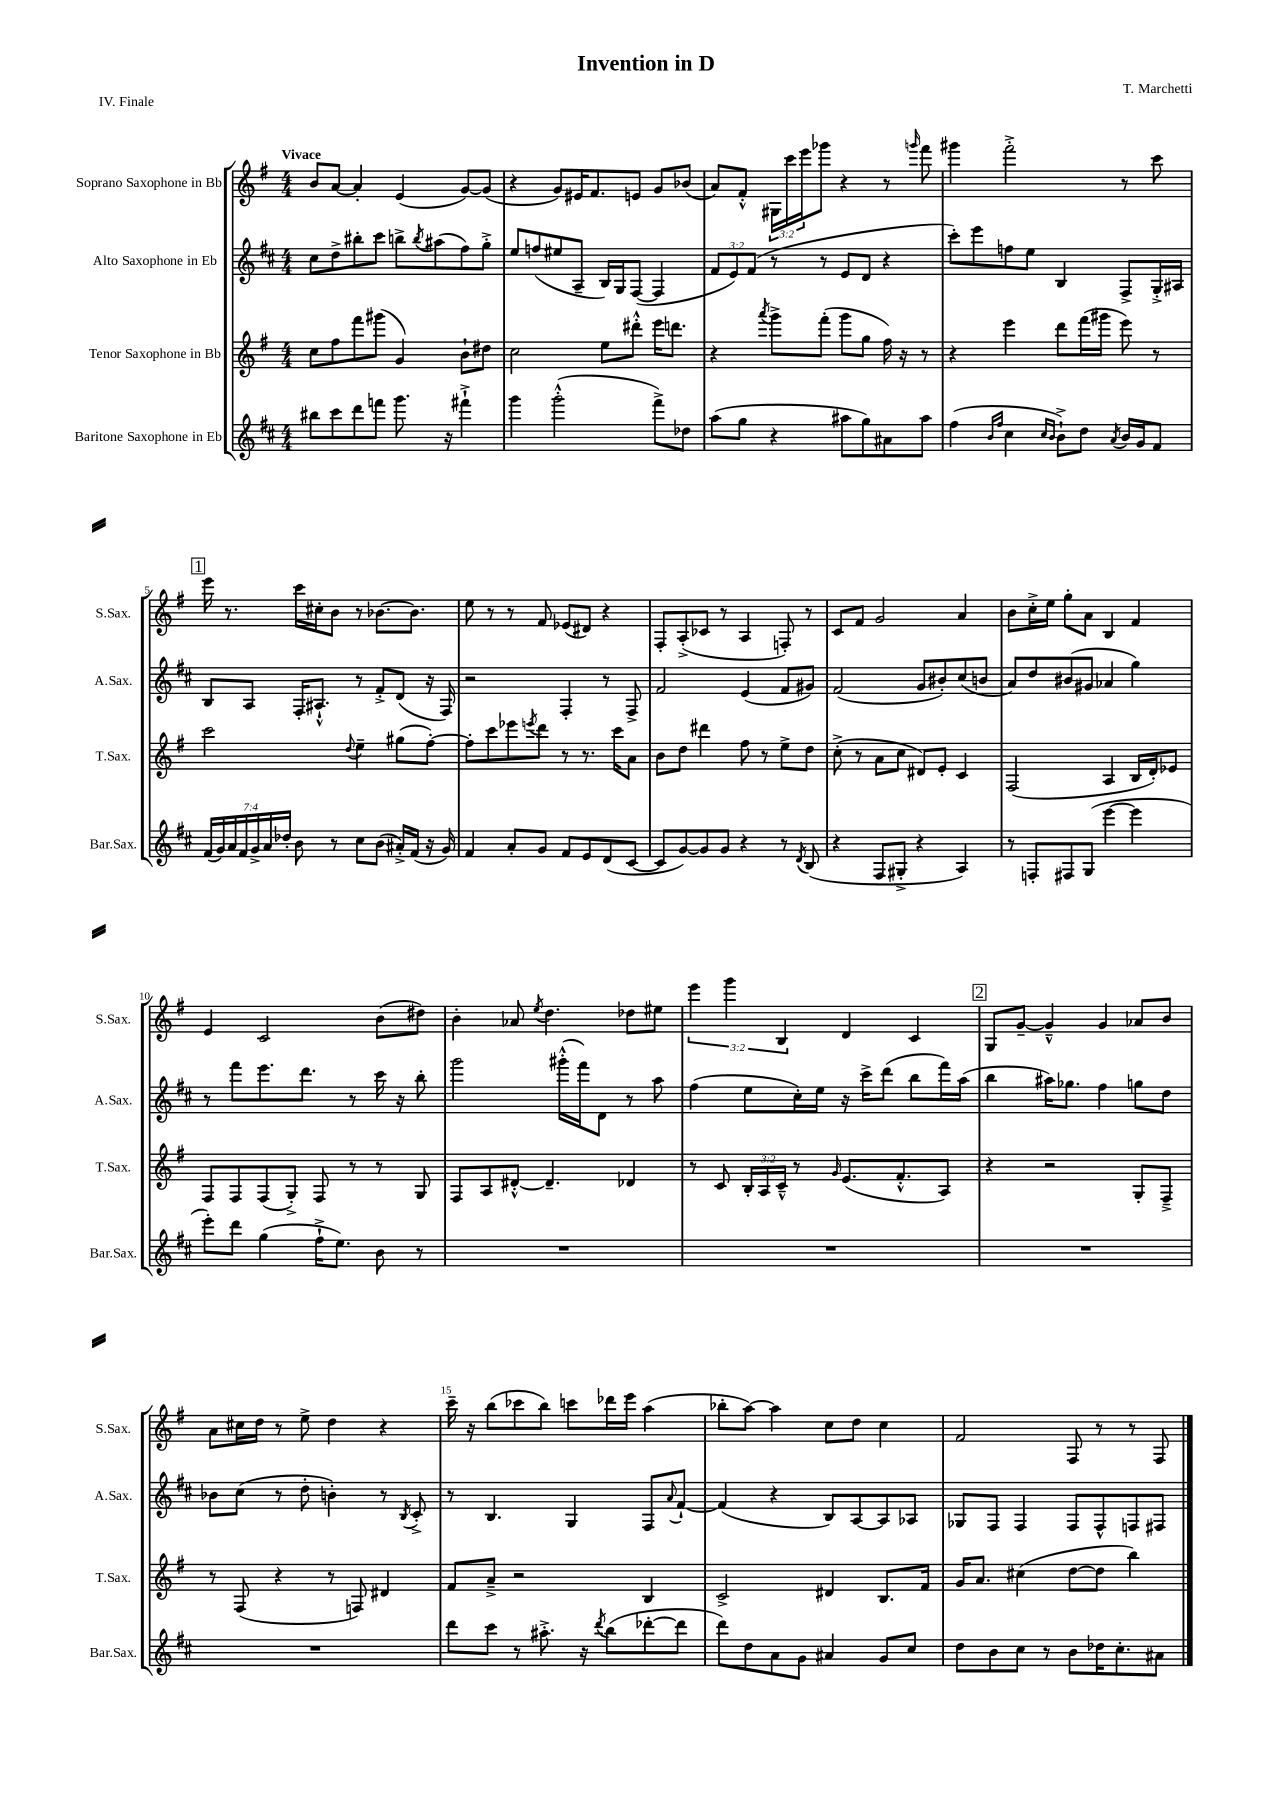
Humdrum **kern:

**kern	**kern	**kern	**kern
*part4	*part3	*part2	*part1
*staff4	*staff3	*staff2	*staff1
*I"Baritone Saxophone in Eb	*I"Tenor Saxophone in Bb	*I"Alto Saxophone in Eb	*I"Soprano Saxophone in Bb
*I'Bar.Sax.	*I'T.Sax.	*I'A.Sax.	*I'S.Sax.
*clefG2	*clefG2	*clefG2	*clefG2
*k[f#c#]	*k[f#]	*k[f#c#]	*k[f#]
*M4/4	*M4/4	*M4/4	*M4/4
=1	=1	=1	=1
!	!	!	!LO:TX:a:B:t=Vivace
8bb#X\L	8cc\L	8cc#\L	8b/L
8ccc#\	8ff#\	8dd^\	[8a/J
8ddd\	8fff#\	8bb#X'\	4a'/]
8fffn\J	(8ggg#X\J	8ccc#\J	.
8.ggg\	4g/)	8bbn^\L	(4e/
.	.	8qbb/	.
.	.	(8aa#X\	.
16r	.	.	.
4fff#X`^\	8b`\L	8ff#\)	[8g/L)
.	8dd#X\J	8gg'^\J	(8g/J]
=2	=2	=2	=2
4ggg\	2cc\	8ee/L	4r
.	.	(8ffn/	.
(2ggg'^^\	.	8ee#X/	8g/L)
.	.	8A~/J	16e#X/K
.	.	.	8.f#/
.	8ee\L	16B/LL)	.
.	.	16G/J	.
.	8ddd#X'^^\J	([8F#/J	8en/J
8fff#^\L)	16eee\KL	4F#/]	8g/L
.	8.dddn\J	.	.
8dd-X\J	.	.	(8b-X/J
=3	=3	=3	=3
(8aa\L	4r	12f#/L	8a/L)
.	.	12e/)	.
8gg\J	.	.	8f#'^^/J
.	.	(12f#/J	.
.	8qaaa/	.	.
4r	8ggg^\L	8r	24G#X\LL
.	.	.	24ccc\
.	.	.	24eee\J
.	(8fff#'\J	8r	8ggg-X\J
8aa#X\L	8ggg\L	8e/L	4r
8gg\)	8gg\J	8d/J	.
8a#X\	16ff#\)	4r	8r
.	16r	.	.
.	.	.	16qqgggn/
8aa#\J	8r	.	8fff#\
=4	=4	=4	=4
(4ff#\	4r	8ccc#'\L)	4ggg#X\
.	.	8eee\	.
16qqb/LL	.	.	.
16qqff#/JJ	.	.	.
4cc#\	4eee\	8ffn\	2fff#'^\
.	.	8ee\J	.
16qqcc#/LL	.	.	.
16qqb/JJ	.	.	.
8b`^\L)	8ddd\L	4B/	.
8dd\J	(16fff#\L	.	.
.	16ggg#X\JJ	.	.
8qa/	.	.	.
16b/LL	8eee\)	8F#^/L	8r
16g/J	.	.	.
8f#/J	8r	16G'^/L	8ccc\
.	.	16A#X/JJ	.
!!LO:LB:g=z
!!LO:REH:place=s1:t=1
=5	=5	=5	=5
(28f#/LL	2ccc\	8B/L	16eee\
28g/)	.	.	.
.	.	.	8.r
28a/	.	.	.
28f#/	.	.	.
.	.	8A/J	.
28g^/	.	.	.
28a/	.	.	.
28dd-X'/JJ	.	.	.
8b\	.	16F#'/KL	16ccc\LL
.	.	8.A#X`^^/J	16cc#X'\J
8r	.	.	8b\J
.	8qqdd/	.	.
8cc#\L	4ee~\	8r	8r
(8b\J	.	8f#'^/L	[8.b-X\L
16a#X'^/LL)	(8gg#X\L	(8d/J	.
(16f#/JJ	.	.	8.b-\J]
16r	[8ff#'\J)	16r	.
16g/)	.	16F#/)	.
=6	=6	=6	=6
4f#/	8ff#'\L]	2r	8ee\
.	8ccc\	.	8r
8a'/L	8eee-X\	.	8r
.	8qeeen/	.	.
8g/J	8ddd\J	.	8f#/
8f#/L	8r	4F#'/	(8e-X/L
8e/	8.r	.	8d#X/J)
(8d/	.	8r	4r
.	16ccc\KL	.	.
[8c#/J	8a\J	8F#^/	.
=7	=7	=7	=7
8c#/L]	8b\L	2f#/	8F#'/L
[8g/)	8dd\J	.	(8A'^/
8g/]	4ddd#X\	.	8c-X/J
8g/J	.	.	8r
4r	8ff#\	(4e/	4A/
.	8r	.	.
8r	8ee^\L	8f#/L	8Fn'/)
8qd/	.	.	.
(8B/	8dd\J	8g#X/J)	8r
=8	=8	=8	=8
4r	(8cc'^\	(2f#/	8c/L
.	8r	.	8f#/J
8F#/L	8a\L	.	2g/
8G#X'^/J	8cc\J	.	.
4r	8d#X/L)	8g/L	.
.	8e'/J	8b#X'/)	.
4A/)	4c/	(8cc#/	4a/
.	.	8bn/J	.
=9	=9	=9	=9
8r	(2F#/	8a/L)	8b\L
8Fn'/L	.	8dd/	16cc'^\L
.	.	.	16ee\JJ
8F#X/	.	(8b#X/	8gg'\L
(8G/J	.	8g#X/J	8a\J
[4eee\	4A/	4a-X/	4B/
4eee\]	16B/LL	4gg\)	4f#/
.	16d'/J)	.	.
.	8e-X/J	.	.
!!LO:LB:g=z
=10	=10	=10	=10
8eee'\L)	8F#/L	8r	4e/
8ddd\J	8F#/	8fff#\L	.
(4gg\	(8F#/	8.eee\	2c/
.	8G'^/J)	.	.
.	.	8.ddd\J	.
16ff#`^\KL	8F#/	.	.
8.ee\J)	.	.	.
.	8r	8r	.
8b\	8r	16ccc#\	(8b\L
.	.	16r	.
8r	8G/	8bb'\	8dd#X\J)
=11	=11	=11	=11
1r	8F#/L	2ggg\	4b'\
.	8A/	.	.
.	[8d#X'^^/J	.	8a-X/
.	.	.	8qee/
.	4.d#~/]	.	4.dd\
.	.	(16ggg#X'^^\LL	.
.	.	16fff#\J)	.
.	.	8d\J	.
.	4d-X/	8r	8dd-X\L
.	.	8aa\	8ee#X\J
=12	=12	=12	=12
1r	8r	(4ff#\	6eee\
.	8c/	.	.
.	.	.	6ggg\
.	24B'/LL	8ee\L	.
.	24A/	.	.
.	24c~^^/JJ	.	6B/
.	8r	16cc#'\L)	.
.	.	16ee\JJ	.
.	16qqg/	.	.
.	(8.e/L	16r	4d/
.	.	16ccc#^\KL	.
.	.	(8ddd\J	.
.	8.f#'^^/	.	.
.	.	8bb\L	4c/
.	8A/J)	16fff#\L)	.
.	.	(16aa\JJ	.
!!LO:REH:place=s1:t=2
=13	=13	=13	=13
1r	4r	4bb\	8G/L
.	.	.	[8g~/J
.	2r	16aa#X\KL)	4g~^^/]
.	.	8.gg-X\J	.
.	.	4ff#\	4g/
.	8G'/L	8ggn\L	8a-X/L
.	8F#~^/J	8dd\J	8b/J
!!LO:LB:g=z
=14	=14	=14	=14
1r	8r	8b-X\L	8a\L
.	(8F#/	(8cc#\J	16cc#X\L
.	.	.	16dd\JJ
.	4r	8r	8r
.	.	8dd'\	8ee^\
.	8r	4bn'\)	4dd\
.	8Fn/)	.	.
.	4d#X/	8r	4r
.	.	8qB/	.
.	.	8c#'^/	.
=15	=15	=15	=15
8ddd\L	8f#/L	8r	16ccc~\
.	.	.	16r
8ccc#\J	8a~^/J	4.B/	(8bb\L
8r	2r	.	8ccc-X\
8.aa#X'^\	.	.	8bb\J)
.	.	4G/	8cccn\L
16r	.	.	.
8qddd/	.	.	.
(8bb\L	.	.	16ddd-X\L
.	.	.	16eee\JJ
[8ddd-X'\	4B/	8F#/L	(4aa\
.	.	8qqa/	.
8ddd-\J]	.	[8f#`/J	.
=16	=16	=16	=16
8ddd\L)	2c^/	(4f#/]	8bb-X'\L
8dd\	.	.	[8aa\J)
8a\	.	4r	4aa\]
8g\J	.	.	.
4a#X/	4d#X/	8B/L)	8cc\L
.	.	[8A/	8dd\J
8g/L	8.B/L	8A/]	4cc\
8cc#/J	.	8A-X/J	.
.	16f#/Jk	.	.
=17	=17	=17	=17
8dd\L	16g/KL	8G-X/L	2f#/
.	8.a/J	.	.
8b\	.	8F#/J	.
8cc#\J	(4cc#X\	4F#/	.
8r	.	.	.
8b\L	[8dd\L	8F#/L	8F#/
16dd-X\K	8dd\J]	8F#^^/	8r
8.cc#'\	.	.	.
.	4bb\)	8Fn/	8r
8a#X\J	.	8F#X/J	8F#/
==	==	==	==
*-	*-	*-	*-
